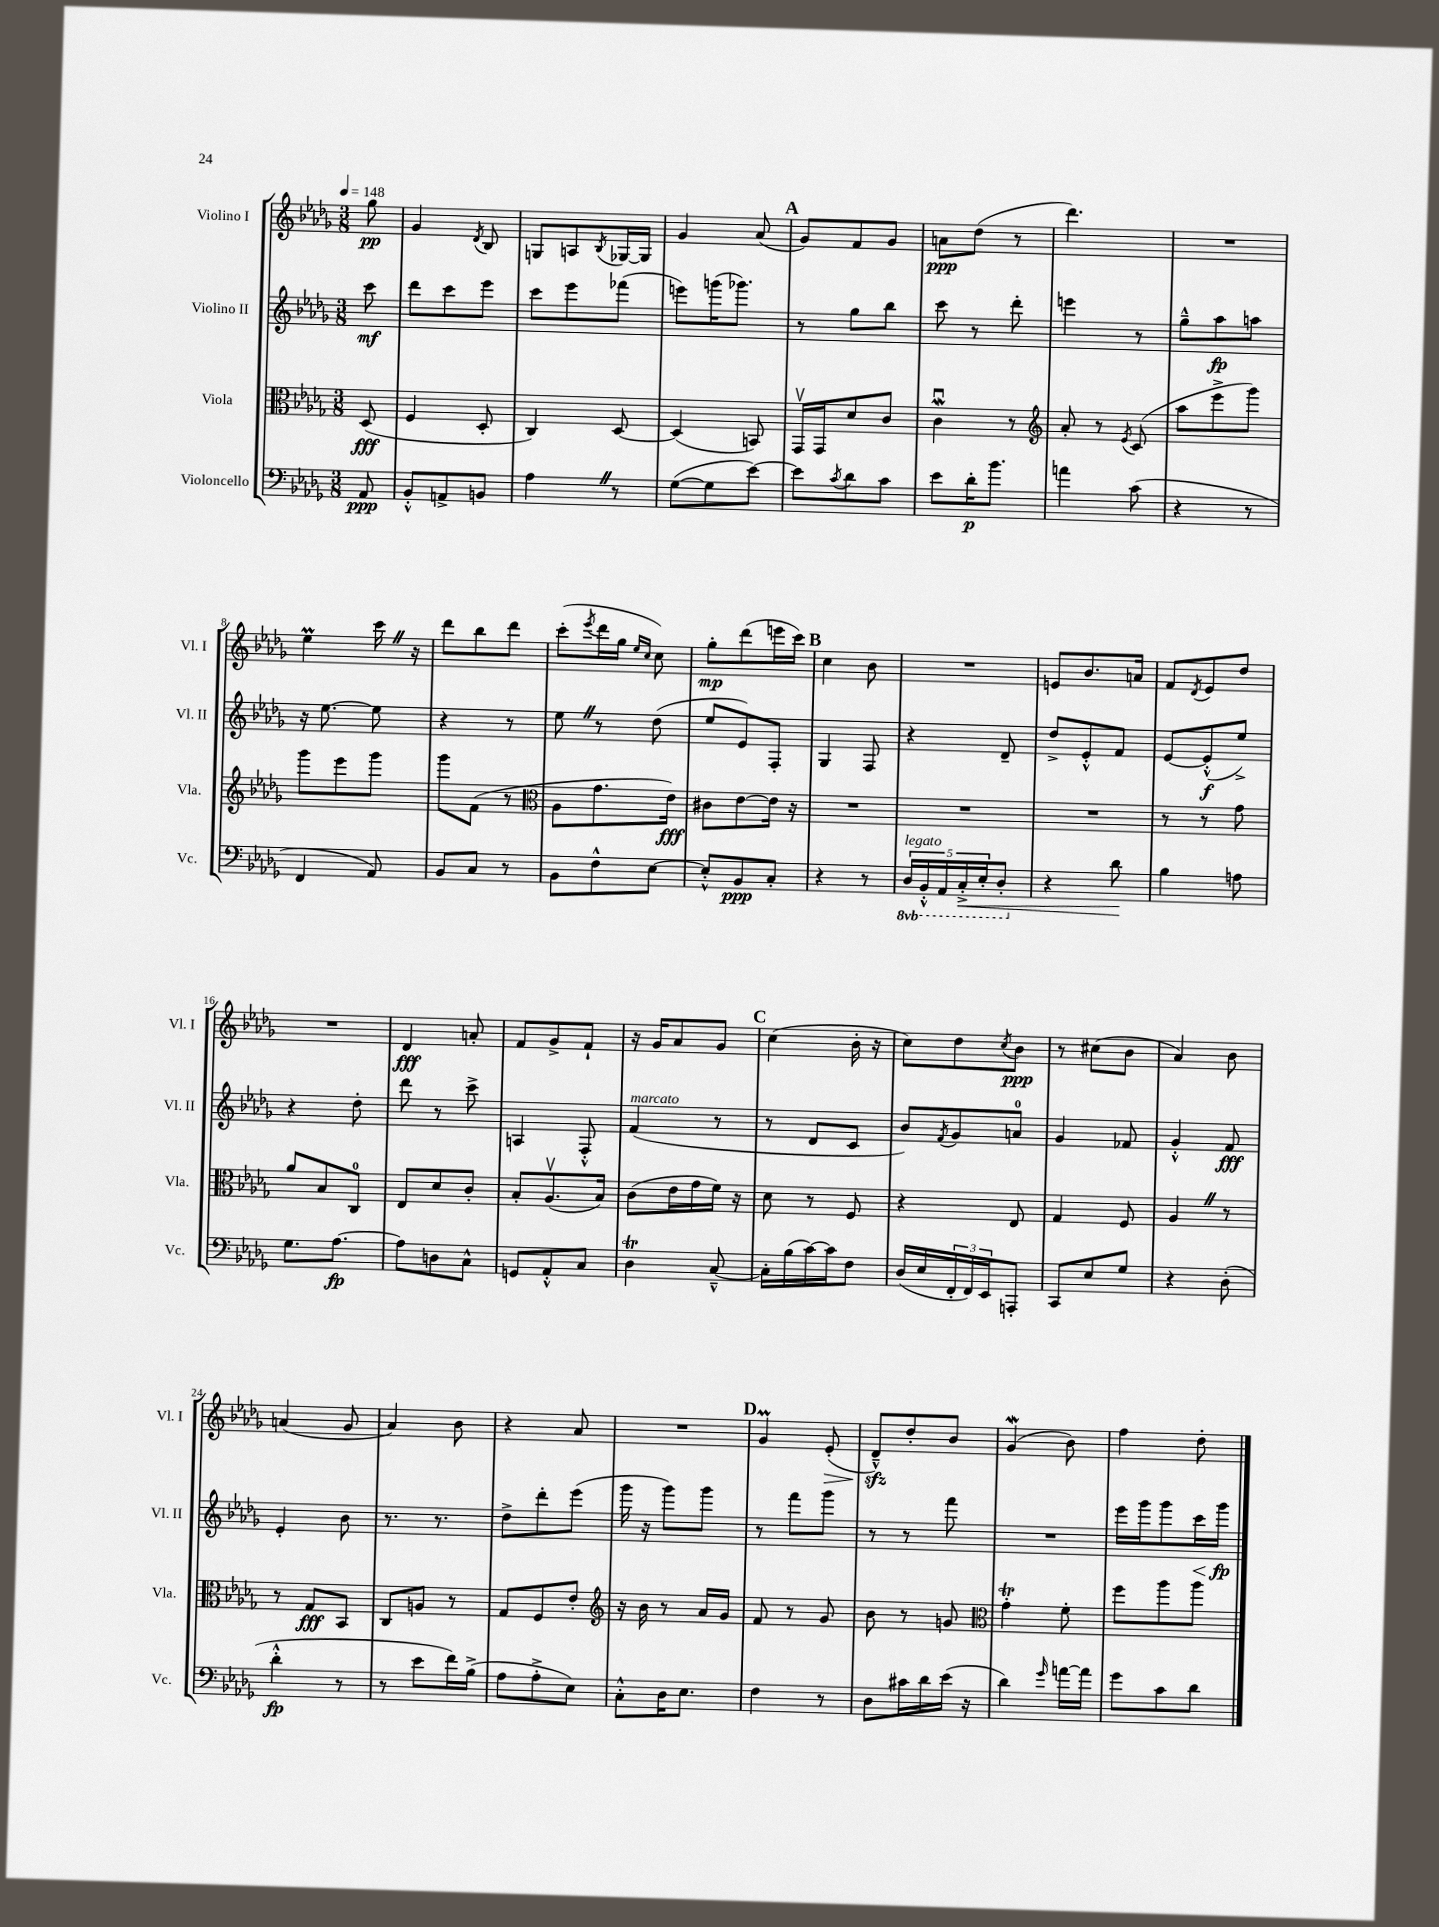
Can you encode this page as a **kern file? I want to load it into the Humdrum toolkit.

**kern	**kern	**kern	**kern
*staff4	*staff3	*staff2	*staff1
*clefF4	*clefC3	*clefG2	*clefG2
*k[b-e-a-d-g-]	*k[b-e-a-d-g-]	*k[b-e-a-d-g-]	*k[b-e-a-d-g-]
*M3/8	*M3/8	*M3/8	*M3/8
*MM148	*MM148	*MM148	*MM148
8AA-/	(8D-/	8ccc\	8gg-\
=	=	=	=
8BB-'^^/L	4F/	8ddd-\L	4g-/
8AA^/	.	8ccc\	.
.	.	.	8qd-/
8BB/J	8D-'/	8eee-\J	8B-/
=	=	=	=
4A-\	4C/)	8ccc\L	8G/L
.	.	8eee-\	8A/
.	.	.	8qB-/
8r	[8D-/	(8fff-\J	[16G-/L
.	.	.	16G-/]JJ
=	=	=	=
([8G-\L	(4D-/]	8eee\L)	4g-/
8G-\]	.	(16ggg\K	.
.	.	8.ggg-\J)	.
[8e-\J)	8BB/)	.	(8a-/
=	=	=	=
8e-\]L	16GG-v/LL	8r	8g-/L)
.	16GG-/J	.	.
8qc/	.	.	.
8d-\	8d-/	8gg-\L	8f/
8c\J	8c/J	8bb-\J	8g-/J
=	=	=	=
8e-\L	4cu\	8ccc\	8a\L
16d-'\K	.	8r	(8dd-\J
8.b-\J	.	.	.
.	8r	8ddd-'\	8r
=	=	=	=
*	*clefG2	*	*
4a\	8a-'/	4eee\	4.ddd-\)
.	8r	.	.
.	8qe-/	.	.
(8c\	(8c/	8r	.
=	=	=	=
4r	8aa-\L	8gg-~^^\L	4.r
.	8eee-^\	8aa-\	.
8r	8ggg-\J)	8aa\J	.
=	=	=	=
4FF/	8ggg-\L	16r	4ee-\
.	.	[8.ee-\	.
.	8eee-\	.	.
8AA-/)	8ggg-\J	8ee-\]	16ccc\
.	.	.	16r
=	=	=	=
8BB-/L	8ggg-\L	4r	8ddd-\L
8C/J	(8f\J	.	8bb-\
8r	8r	8r	8ddd-\J
=	=	=	=
*	*clefC3	*	*
8BB-\L	8A-\L	8ee-\	(8ccc'\L
.	.	.	8qeee-/
8F^^\	8.g-\	8r	16ddd-\L
.	.	.	16gg-\JJ
.	.	.	16qqee-/LL
.	.	.	16qqcc/JJ
[8E-\J	.	(8dd-\	8cc\)
.	16e-\Jk)	.	.
=	=	=	=
8E-'^^/]L	8c#\L	8ee-/L	8gg-'\L
8BB-/	[8e-\	8e-/)	(8ddd-\
8C'/J	16e-\]Jk	8F'/J	16eee\L
.	16r	.	16ccc\JJ)
=	=	=	=
4r	4.r	4G-/	4cc\
8r	.	8F/	8b-\
=	=	=	=
20DD-/LL	4.r	4r	4.r
20BBB-'^^/	.	.	.
20AAA-/	.	.	.
20CC'^/	.	.	.
20EE-'/J	.	.	.
8DD-'/J	.	8d-~/	.
=	=	=	=
4r	4.r	8dd-^/L	8e/L
.	.	8e-'^^/	8.b-/
8d-\	.	8f/J	.
.	.	.	16a/Jk
=	=	=	=
4B-\	8r	[8e-/L	8f/L
.	.	.	8qd-/
.	8r	(8e-'^^/]	8e-/
8A\	8g-\	8ee-^/J)	8dd-/J
=	=	=	=
8.G-\L	8a-/L	4r	4.r
.	8B-/	.	.
[8.A-\J	.	.	.
.	8C/J	8dd-'\	.
=	=	=	=
8A-\]L	8E-/L	8ddd-\	4d-/
8D\	8d-/	8r	.
8C^^\J	8c'/J	8ccc^\	8a'/
=	=	=	=
8GG/L	8B-'/L	4A/	8f/L
8AA-'^^/	(8.A-v/	.	8g-^/
8C/J	.	8F'^^/	8f`/J
.	16B-/Jk)	.	.
=	=	=	=
4D-\	(8c\L	(4f/	16r
.	.	.	16g-/LK
.	16e-\L	.	8a-/
.	16g-\	.	.
[8C~^^/	16f\JJ)	8r	8g-/J
.	16r	.	.
=	=	=	=
16C'\]LL	8d-\	8r	(4cc\
(16B-\	.	.	.
[16c\)	8r	8d-/L	.
16c\]J	.	.	.
8F\J	8F/	8c/J	16b-'\
.	.	.	16r
=	=	=	=
(16D-/LL	4r	8b-/L)	8cc\L)
16E-/	.	.	.
.	.	8qf/	.
24FF'/	.	8g-/	8dd-\
24FF/)	.	.	.
24EE-/J	.	.	.
.	.	.	8qcc/
8AAA'/J	8E-/	8a/J	8b-\J
=	=	=	=
8CC/L	4G-/	4g-/	8r
8E-/	.	.	(8cc#\L
8G-/J	8F/	8f-/	8b-\J
=	=	=	=
4r	4A-/	4g-'^^/	4a-/)
(8D-'\	8r	8f/	8b-\
=	=	=	=
4d-'^^\	8r	4e-'/	(4a/
.	8G-/L	.	.
8r	8BB-/J	8b-\	8g-/
=	=	=	=
8r	8C/L	8.r	4a-/)
8e-\L	8A/J	.	.
.	.	8.r	.
16f\L)	8r	.	8b-\
(16B-^\JJ	.	.	.
=	=	=	=
8A-\L	8G-/L	8dd-^\L	4r
8A-'^\	8F/	8ddd-'\	.
8E-\J)	8e-'/J	(8eee-\J	8a-/
=	=	=	=
*	*clefG2	*	*
8C'^^\L	16r	16ggg-\	4.r
.	16b-\	16r	.
16D-\K	8r	8ggg-\L)	.
8.E-\J	.	.	.
.	16a-/LL	8ggg-\J	.
.	16g-/JJ	.	.
=	=	=	=
4F\	8f/	8r	4g-/
.	8r	8fff\L	.
8r	8g-/	8ggg-\J	(8e-'/
=	=	=	=
8D-\L	8b-\	8r	8d-~^^/L)
16c#\L	8r	8r	8dd-'/
16d-\	.	.	.
(16e-\JJ	8g/	8fff\	8b-/J
16r	.	.	.
=	=	=	=
*	*clefC3	*	*
4d-\)	4g-'\	4.r	(4g-/
16qqg-/	.	.	.
[16a\LL	8f'\	.	8b-\)
16a\]JJ	.	.	.
=	=	=	=
8g-\L	8ff\L	16eee-\LL	4ff\
.	.	16ggg-\J	.
8c\	8aa-\	8ggg-\	.
8d-\J	8aa-\J	16ccc\L	8dd-'\
.	.	16ggg-\JJ	.
==	==	==	==
*-	*-	*-	*-
